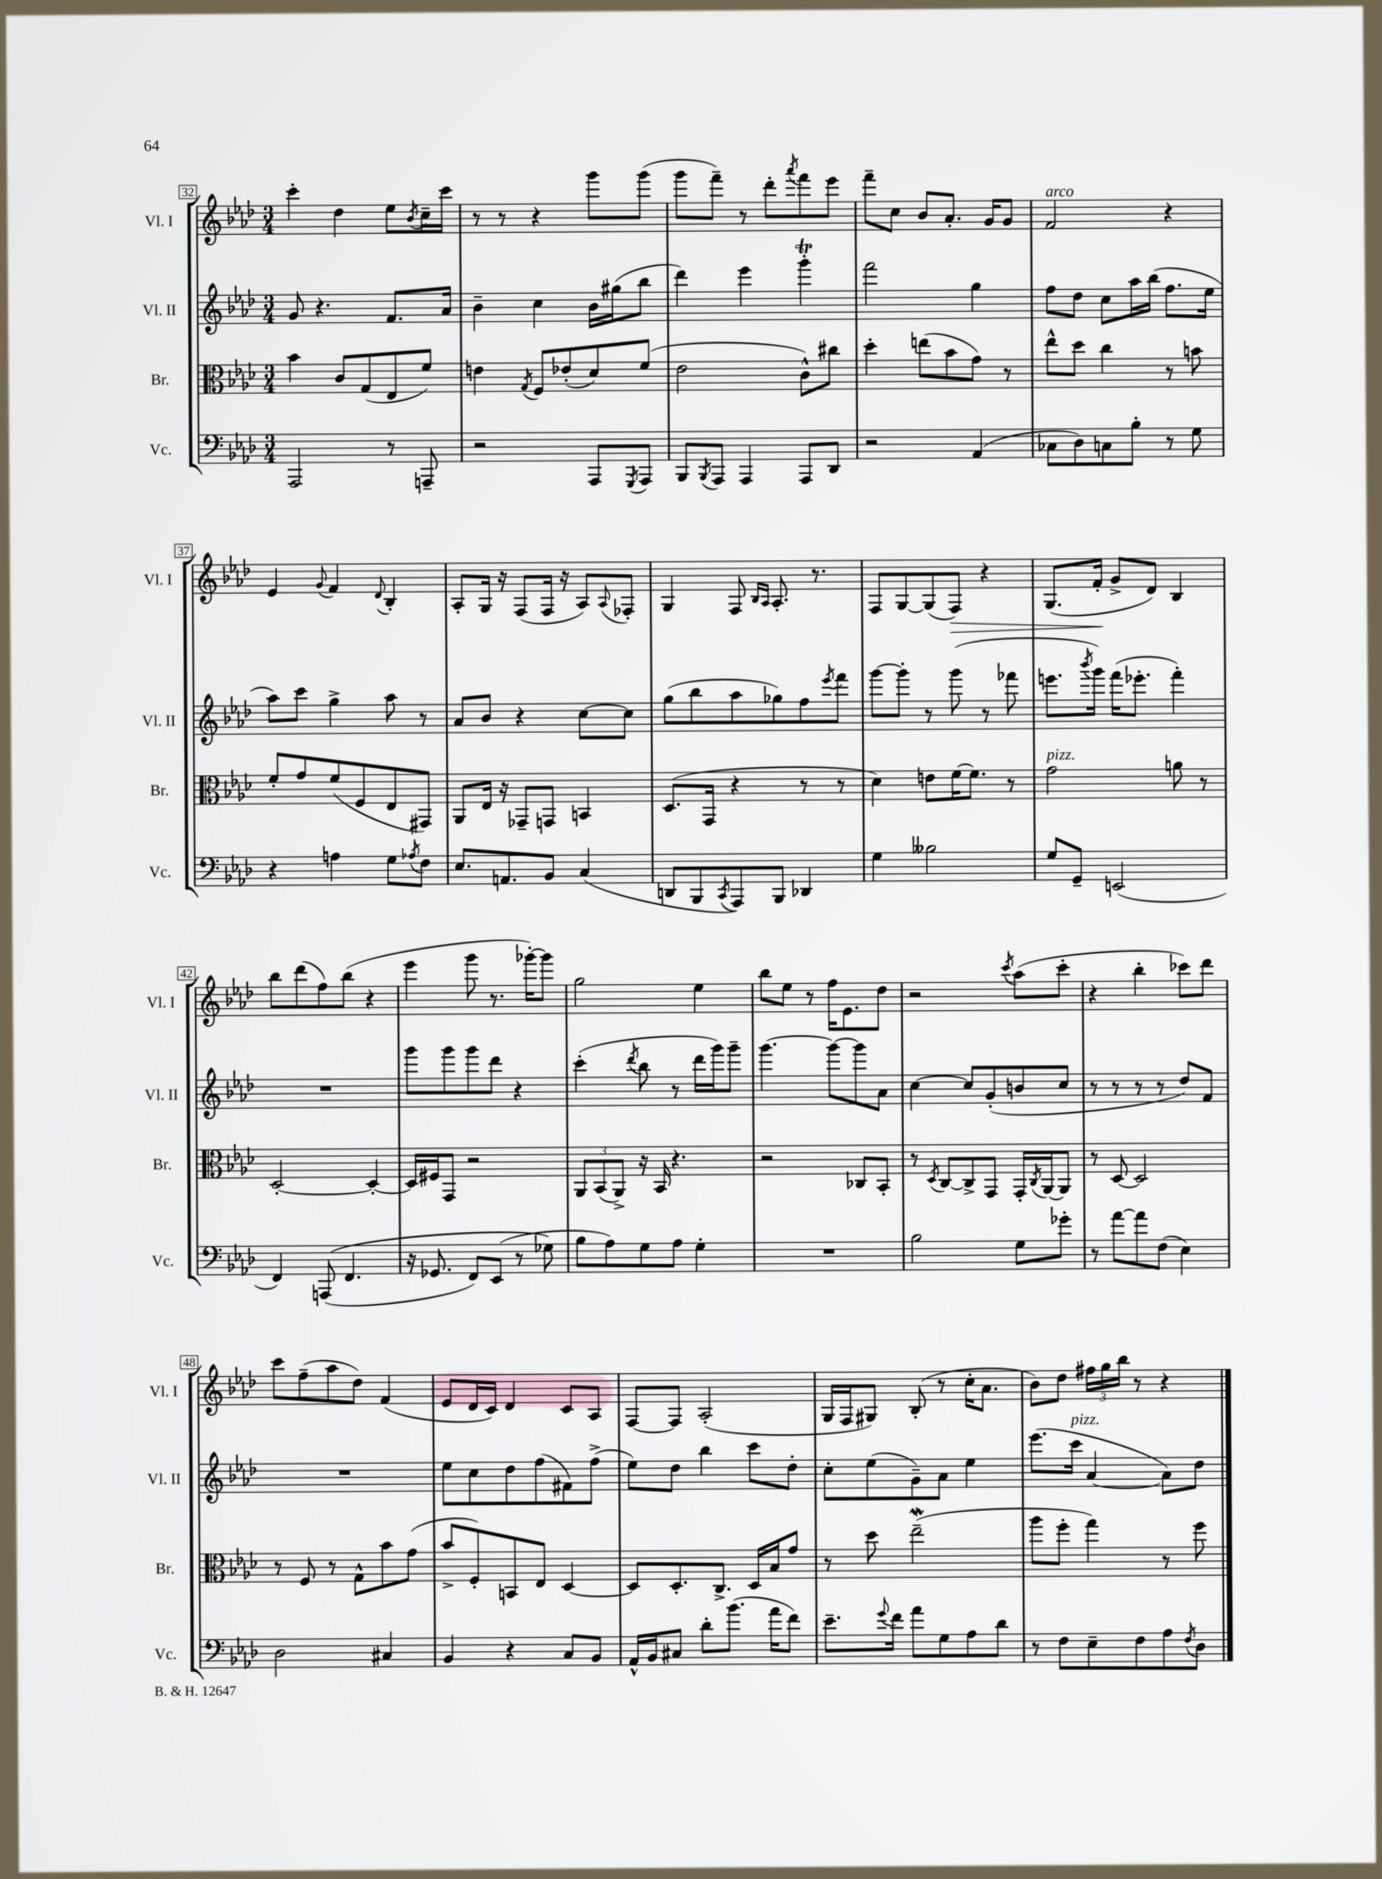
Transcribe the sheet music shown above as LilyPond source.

<<
\new StaffGroup <<
\new Staff = "s0" \with { instrumentName = "Vl. I" shortInstrumentName = "Vl. I" } {
    \clef treble \key aes \major \numericTimeSignature \time 3/4
    c'''4-. des''4 ees''8 \acciaccatura { bes'8 } c''16-- c'''16 |
    r8 r8 r4 g'''8 g'''8( |
    g'''8 f'''8--) r8 des'''8-. \acciaccatura { aes'''8 } f'''8 ees'''8 |
    f'''8-- c''8 bes'8 aes'8.-. g'16 g'8 |
    f'2^\markup { \italic "arco" } r4 |
    ees'4 \appoggiatura { g'8 } f'4 \appoggiatura { des'8 } bes4-. |
    aes8-. g16 r16 f8( f16 r16 aes8) \appoggiatura { aes8 } fes8-. |
    g4 f8 \grace { bes16 aes16 } aes8.-. r8. |
    f8 g8~ g8( f8\>) r4 |
    g8.( f'16-.\! g'8-> des'8) bes4 |
    bes''8 des'''8( f''8) bes''8( r4 |
    ees'''4 g'''8 r8. ges'''16~-.) ges'''8 |
    g''2 ees''4 |
    bes''8 ees''8 r8 f''16 ees'8. des''8 |
    r2 \acciaccatura { c'''8 } aes''8( c'''8-. |
    r4 bes''4-. ces'''8) des'''8 |
    c'''8 f''8--( aes''8 des''8) f'4( |
    ees'8 des'16 c'16) des'4 c'8 aes8 |
    f8~ f8 aes2-.( |
    g16 f16 gis8) bes8-.( r8 c''16-. aes'8. |
    bes'8) des''8 \tuplet 3/2 { fis''16 g''16 bes''16 } r8 r4 \bar "|." |
}
\new Staff = "s1" \with { instrumentName = "Vl. II" shortInstrumentName = "Vl. II" } {
    \clef treble \key aes \major \numericTimeSignature \time 3/4
    g'8 r4. f'8. aes'16 |
    bes'4-- c''4 bes'16 gis''16( bes''8 |
    des'''4) ees'''4 g'''4-.\trill |
    f'''2 g''4 |
    f''8 des''8 c''8 aes''16 bes''16( f''8. ees''16 |
    aes''8) c'''8 g''4-> aes''8 r8 |
    aes'8 bes'8 r4 c''8~ c''8 |
    g''8( bes''8 aes''8 ges''8) f''8 \acciaccatura { ees'''8 } f'''8 |
    g'''8~ g'''8-. r8 g'''8( r8 fes'''8 |
    e'''8. \acciaccatura { bes'''8 } g'''16) f'''16( ees'''8.-. f'''4-.) |
    R2. |
    g'''8 g'''8 g'''8 des'''8 r4 |
    c'''4-.( \acciaccatura { des'''8 } bes''8 r8 des'''16 g'''16) g'''8-- |
    g'''4.~ g'''8~ g'''8 aes'8 |
    c''4~ c''8 g'8-.( b'8 c''8 |
    r8 r8 r8 r8 des''8) f'8 |
    R2. |
    ees''8 c''8 des''8 f''8( fis'8) f''8->( |
    ees''8) des''8 bes''4 c'''8 des''8-. |
    c''8-. ees''8( g'8--) aes'8 ees''4 |
    ees'''8.( c'''16^\markup { \italic "pizz." } aes'4~ aes'8) des''8 \bar "|." |
}
\new Staff = "s2" \with { instrumentName = "Br." shortInstrumentName = "Br." } {
    \clef alto \key aes \major \numericTimeSignature \time 3/4
    bes'4 c'8 g8( ees8 f'8) |
    e'4 \acciaccatura { g8 } f8 ees'8-.( des'8) f'8( |
    ees'2 c'8-^) cis''8 |
    des''4-. e''8( bes'8 g'8) r8 |
    ees''8-^ des''8 c''4 r8 b'8 |
    f'8-. g'8 f'8( f8 ees8 gis,8) |
    aes,8 ees16 r16 ges,8-- g,8 b,4 |
    des8.( g,16 r4 r8 r8 |
    des'4) e'8 f'16~ f'8. r8 |
    g'2^\markup { \italic "pizz." } a'8 r8 |
    des2~-. des4~-. |
    des16 fis16 g,8 r2 |
    \tuplet 3/2 { aes,8 bes,8( aes,8->) } r16 bes,16 r4. |
    r2 ces8 bes,8-. |
    r8 \acciaccatura { des8 } c8~ c8-> g,8 g,16-. \acciaccatura { c8 } aes,16~ aes,8 |
    r8 des8~ des2 |
    r8 f8 r8 g8-^ bes'8 g'8( |
    bes'8-> f8-.) b,8 ees8 des4~ |
    des8 des8.-. c8.-> des16 bes16 g'8 |
    r8 des''8 ees''2--\mordent( |
    aes''8 f''8-. g''4) r8 f''8 \bar "|." |
}
\new Staff = "s3" \with { instrumentName = "Vc." shortInstrumentName = "Vc." } {
    \clef bass \key aes \major \numericTimeSignature \time 3/4
    aes,,2 r8 a,,8-- |
    r2 aes,,8 \acciaccatura { g,,8 } aes,,8 |
    bes,,8 \acciaccatura { bes,,8 } aes,,8 aes,,4 aes,,8 des,8 |
    r2 aes,4( |
    ces8 des8) c8 bes8-. r8 g8 |
    r4 a4 g8 \acciaccatura { aes8 } f8 |
    ees8. a,8. bes,8 c4( |
    d,8 bes,,8 \acciaccatura { c,8 } aes,,8) bes,,8 des,4 |
    g4 beses2 |
    g8 g,8-- e,2( |
    f,4) a,,8(\( f,4. |
    r16 ges,8. f,8) ees,8( r8 ges8\) |
    bes8 aes8) g8 aes8 g4-. |
    R2. |
    bes2 g8 ges'8-. |
    r8 aes'8~ aes'8 f8( ees4) |
    des2 cis4 |
    bes,4 r4 c8 bes,8 |
    aes,16-^ bes,16 cis8 des'8-. bes'8.( aes'16 f'8) |
    ees'8.-- \appoggiatura { g'8 } f'16 aes'8 g8 aes8 des'8 |
    r8 f8 ees8-- f8 aes8 \acciaccatura { f8 } des8 \bar "|." |
}
>>
>>
\layout { \context { \Score currentBarNumber = #32 \override BarNumber.stencil = #(make-stencil-boxer 0.1 0.3 ly:text-interface::print) } }
